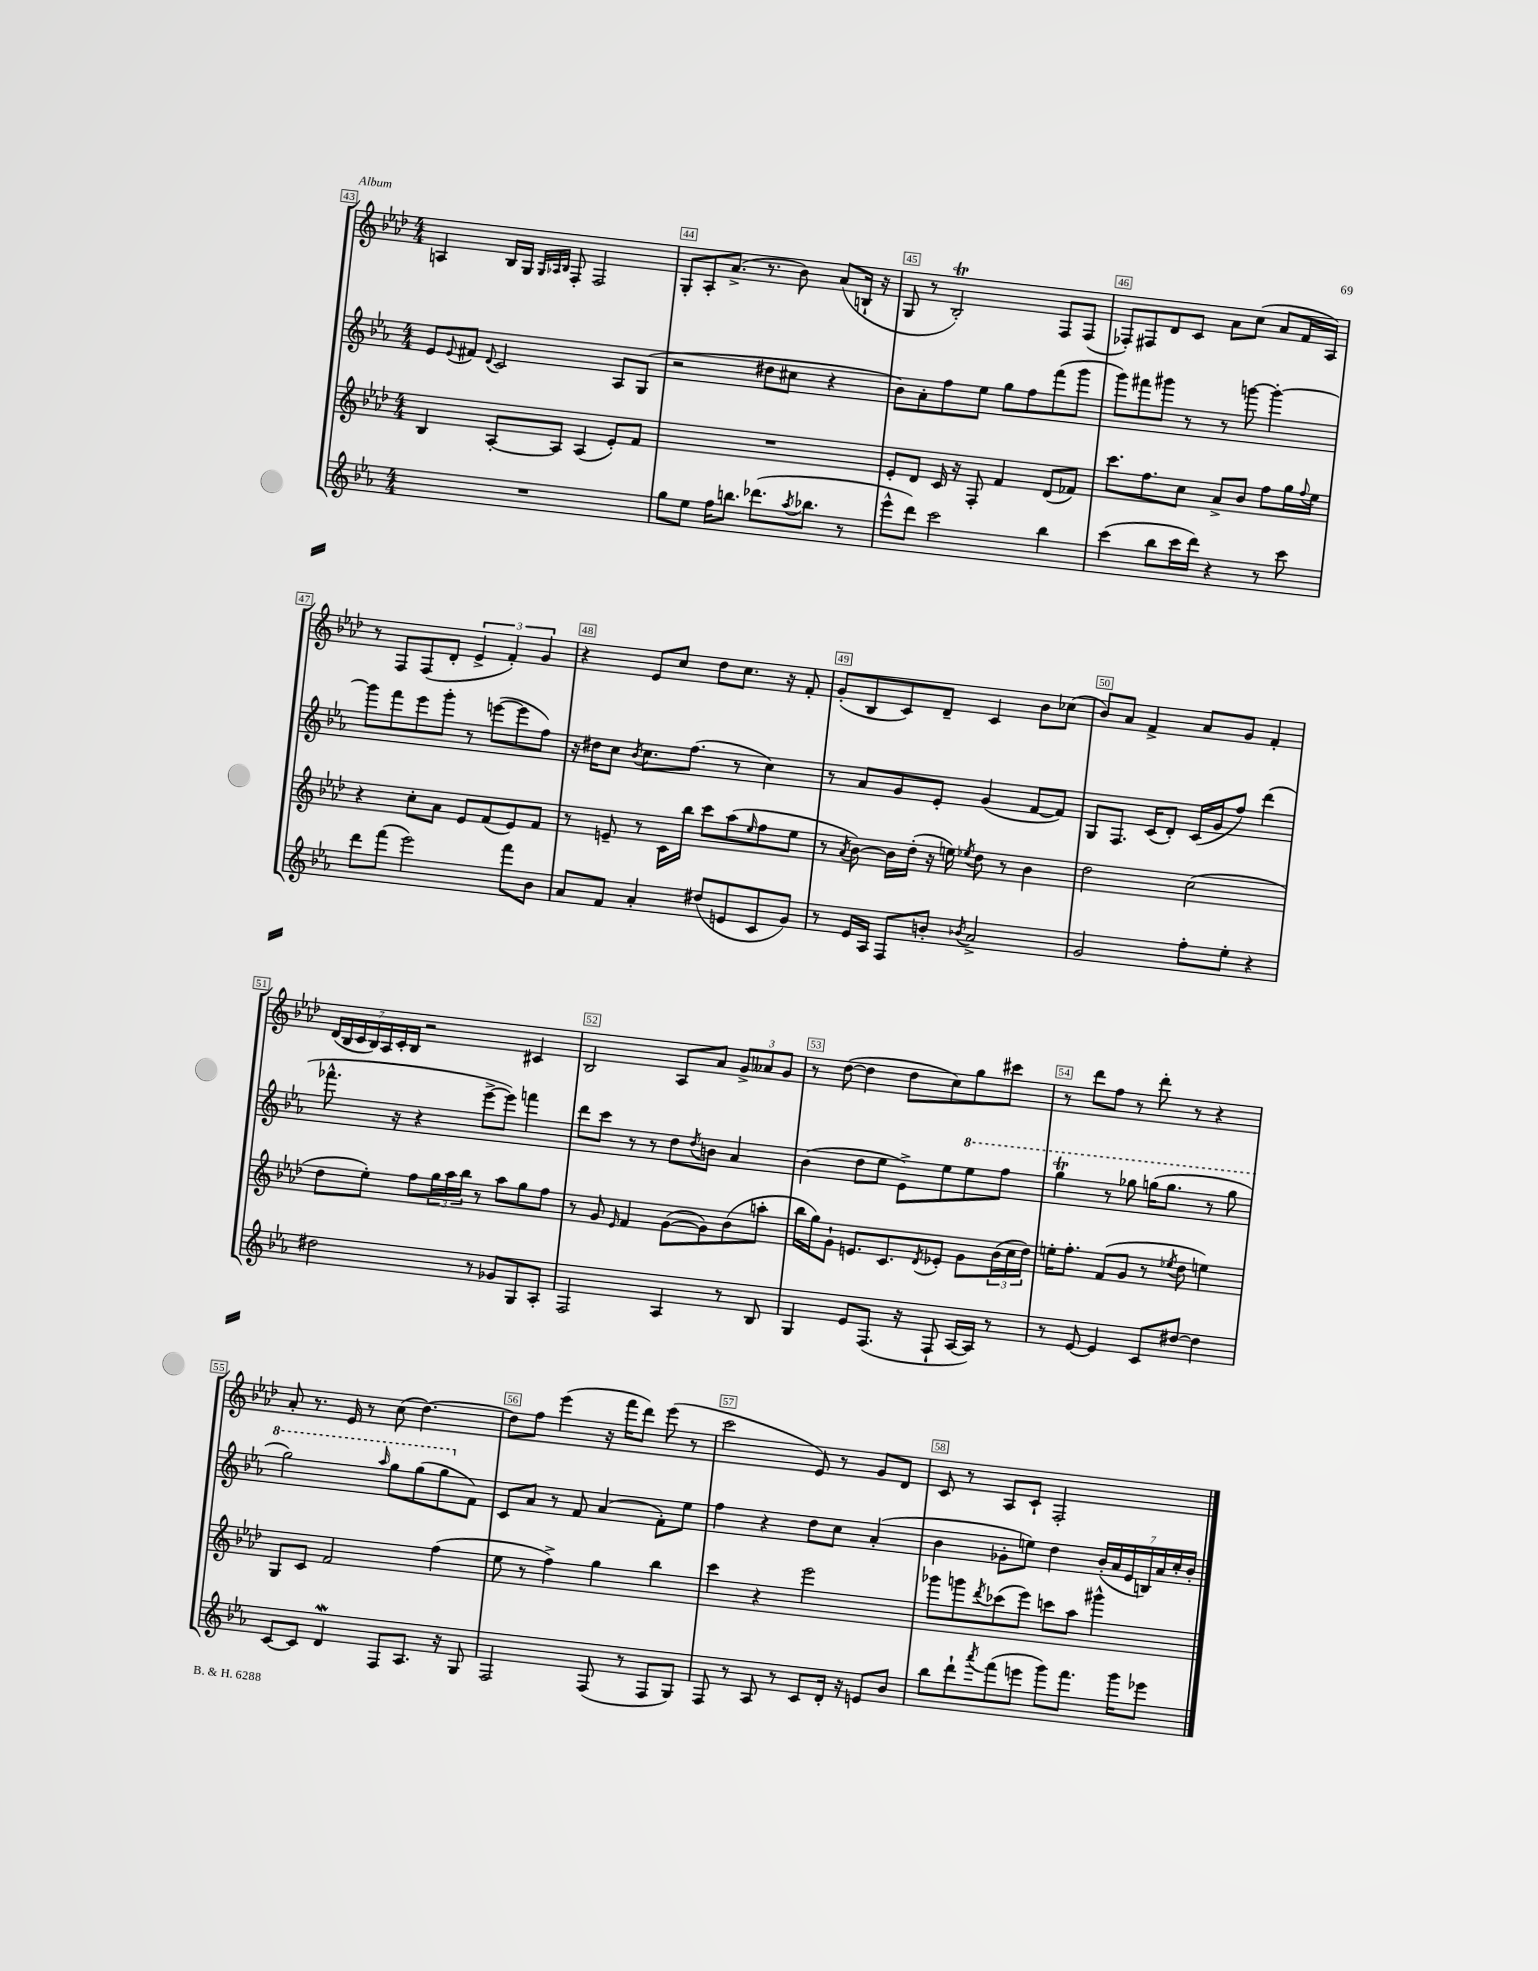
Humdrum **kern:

**kern	**kern	**kern	**kern
*part4	*part3	*part2	*part1
*staff4	*staff3	*staff2	*staff1
*clefG2	*clefG2	*clefG2	*clefG2
*k[b-e-a-]	*k[b-e-a-d-]	*k[b-e-a-]	*k[b-e-a-d-]
*M4/4	*M4/4	*M4/4	*M4/4
=43	=43	=43	=43
1r	4B-/	8e-/L	4An/
.	.	8qqe-/	.
.	.	8f#X/J	.
.	.	8qqd/	.
.	[8A-'/L	2c/	16B-/LL
.	.	.	16G/JJ
.	.	.	32qqG/LLL
.	.	.	32qqA-X/
.	.	.	32qqB-/JJJ
.	8A-/J]	.	8F'/
.	(4A-/	.	2F/
.	8e-'/L)	8A-/L	.
.	8f/J	(8G/J	.
=44	=44	=44	=44
8gg\L	1r	2r	8G'/L
8ee-\J	.	.	8A-'/
16ff\KL	.	.	(8.a-^/J
8.bbn\J	.	.	.
.	.	.	8.r
(8.ddd-X\L	.	8dd#X\L	.
.	.	8cc#X\J	8b-\)
8qaa-/	.	.	.
8.bb-X\J	.	.	.
.	.	4r	(8a-/L
8r	.	.	16Bn`/Jk
.	.	.	16r
=45	=45	=45	=45
8eee-^^\L	8e-'/L	8b-\L)	8G/
8ddd\J)	8d-/J	8a-'\	8r
2ccc\	16c/	8ff\	2B-T'/)
.	16r	.	.
.	8F'/	8ee-\J	.
.	4f/	8gg\L	.
.	.	8ff\	.
4bb-\	(8d-/L	(8fff\	8F/L
.	8f-X/J)	8ggg\J	(8F/J
=46	=46	=46	=46
(4ccc\	8.ccc\L	8ggg\L)	8F-X'/L)
.	.	8fff#X\	8F#X/
.	8.ff\	.	.
8bb-\L	.	8ggg#X\J	8d-/
16ccc\L	8cc\J	8r	8c/J
16ddd\JJ)	.	.	.
4r	8a-^/L	8r	8a-\L
.	8b-/J	[8gggn\	(8cc\J
8r	8ff\L	4ggg'\_	8a-/L
8ccc\	16gg\L	.	16f/L
.	8qqff/	.	.
.	16ee-\JJ	.	16A-/JJ)
!!LO:LB:g=z
=47	=47	=47	=47
8ddd\L	4r	8ggg\L]	8r
(8fff\J	.	8fff\	8F/L
2eee-\)	8cc'\L	8eee-\	(8F/
.	8a-\J	8ggg'\J	8d-'/J
.	8e-/L	8r	6e-^/
.	(8f/	([8eeen\L	.
.	.	.	6f'/)
8fff\L	8e-/)	8eee\]	.
.	.	.	6g/
8b-\J	8f/J	8ff\J)	.
=48	=48	=48	=48
8a-/L	8r	16r	4r
.	.	16dd#X\KL	.
8f/J	8en~/	8cc\J	.
.	.	8qb-/	.
4a-'/	8r	8.cc\L	8e-/L
.	16c\LL	.	8cc/J
.	16bb-\JJ	(8.ff\J	.
(8dd#X/L	8ccc\L	.	8dd-\L
8en/	(8aa-\	8r	8.cc\J
.	16qqee-/	.	.
8c/	8ff\	4cc\)	.
.	.	.	16r
8g/J)	8ee-\J	.	8f'/
=49	=49	=49	=49
8r	8r	8r	(8g'/L
.	8qa-/	.	.
16e-/LL	[8b-\)	8a-/L	8B-/
16A-/JJ	.	.	.
8F/L	16b-\LL]	8g/	8c/)
.	(16dd-'\JJ	.	.
8bn'/J	16r	8e-'/J	8d-~/J
.	16een\)	.	.
8qb-X/	8qee-X/	.	.
2a-^/	8dd-\	(4g/	4c/
.	8r	.	.
.	4b-\	[8f/L	8b-\L
.	.	8f/J])	(8cc-X\J
=50	=50	=50	=50
2g/	2dd-\	8G/L	8b-/L)
.	.	8.F/J	8a-/J
.	.	.	4f^/
.	.	(16c/KL	.
.	.	8d'/J)	.
8ff'\L	(2cc\	(16c/LL	8a-/L
.	.	16g/J	.
8ee-'\J	.	8ff/J)	8g/J
4r	.	(4ddd\	4f'/
!!LO:LB:g=z
=51	=51	=51	=51
2dd#X\	8dd-\L	8.fff-X^^\	(28d-/LL
.	.	.	28B-/
.	.	.	28c/
.	.	.	28B-/)
.	8ee-'\J)	.	.
.	.	.	28A-/
.	.	.	28c'/
.	.	16r	.
.	.	.	28B-/JJ
.	8ff\L	4r	2r
.	24gg\L	.	.
.	24aa-\	.	.
.	24bb-\JJ	.	.
8r	8r	[8eee-^\L	.
8g-X/L	8aa-\L	8eee-\J])	.
8G/	8gg\	4fffn\	4c#X/
8A-'/J	8ff\J	.	.
=52	=52	=52	=52
2F/	8r	8ddd\L	2B-/
.	8g/	8ccc\J	.
.	16qqe-/	.	.
.	4f/	8r	.
.	.	8r	.
4A-/	([8g\L	8dd\L	8A-/L
.	.	8qdd/	.
.	8g\])	8bn\J	8a-/J
8r	(8b-\	4a-/	12g^/L
.	.	.	12a--X/
8B-/	8aan'\J	.	.
.	.	.	12g/J
=53	=53	=53	=53
4G/	16bb-\LL	(4b-\	8r
.	16gg\J)	.	.
.	8g`\J	.	([8dd-\
8e-/L	8.en/L	8dd\L	4dd-\]
(8.F/J	.	8ee-\J	.
.	8.c/	.	.
.	.	8e-^\L)	8dd-\L
16r	.	.	.
.	8qd-/	.	.
8F`/	8e-X'/J	8ee-\	8cc\)
*	*	*8va	*
[16A-/LL	8g\L	8eee-\	8gg\
16A-/JJ])	.	.	.
8r	(24b-\L	8fff\J	8ccc#X\J
.	24cc\	.	.
.	24dd-\JJ)	.	.
=54	=54	=54	=54
8r	16een'\KL	4gggt\	8r
.	8.ff'\J	.	.
[8e-/	.	.	8ddd-\L
4e-/]	(8f/L	8r	8ff\J
.	8g/J	8ggg-X\	8r
8c/L	8r	(16gggn\KL	8ddd-'\
.	.	8.ggg\J	.
.	8qee-X/	.	.
[8dd#X/J	8dd-\	.	8r
4dd#\]	4een\)	8r	4r
.	.	8ggg\	.
!!LO:LB:g=z
=55	=55	=55	=55
[8c/L	8G/L	2ggg\)	8a-'/
8c/J]	8c/J	.	8.r
4dW/	2f/	.	.
.	.	.	16e-/
.	.	.	8r
.	.	16qqaaa-/	.
8F/L	.	8ggg\L	(8cc\
8.A-/J	.	(8ggg\	[4.dd-\)
.	(4ff\	8ggg\	.
16r	.	.	.
*	*	*X8va	*
8G/	.	8f\J)	.
=56	=56	=56	=56
2F/	8ee-\	8c/L	8dd-\L]
.	8r	8a-/J	8ff\J
.	4ff^\)	8r	(4eee-\
.	.	8f/	.
(8F/	4gg\	(4a-/	16r
.	.	.	16fff\KL
8r	.	.	8ddd-\J)
8F/L	4bb-\	8f'\L)	(8eee-\
8G/J)	.	8ee-\J	8r
=57	=57	=57	=57
8F/	4ccc\	4ff\	2ccc\
8r	.	.	.
8A-/	4r	4r	.
8r	.	.	.
8c/L	2eee-\	8dd\L	8e-/)
16d'/Jk	.	8cc\J	8r
16r	.	.	.
8en/L	.	(4a-'/	8g/L
8b-/J	.	.	8d-/J
=58	=58	=58	=58
8bb-\L	8ggg-X\L	4b-\	8c/
8ddd`\	8gggn\	.	8r
8qaaa-/	8qddd-/	.	.
(8fff\	(8ccc-X\	8g-X'\L	8A-/L
8eeen\J	8eee-\J)	8een\J)	8c`/J
8ggg\L)	8cccn\L	4dd\	2F'/
8.fff\J	8aa-\J	.	.
.	4ggg#X^^\	(28b-'/LL	.
.	.	28a-/	.
16ggg\KL	.	.	.
.	.	28e-/	.
.	.	28Bn/)	.
8eee-X\J	.	.	.
.	.	28a-/	.
.	.	28cc'/	.
.	.	28b-'/JJ	.
==	==	==	==
*-	*-	*-	*-
